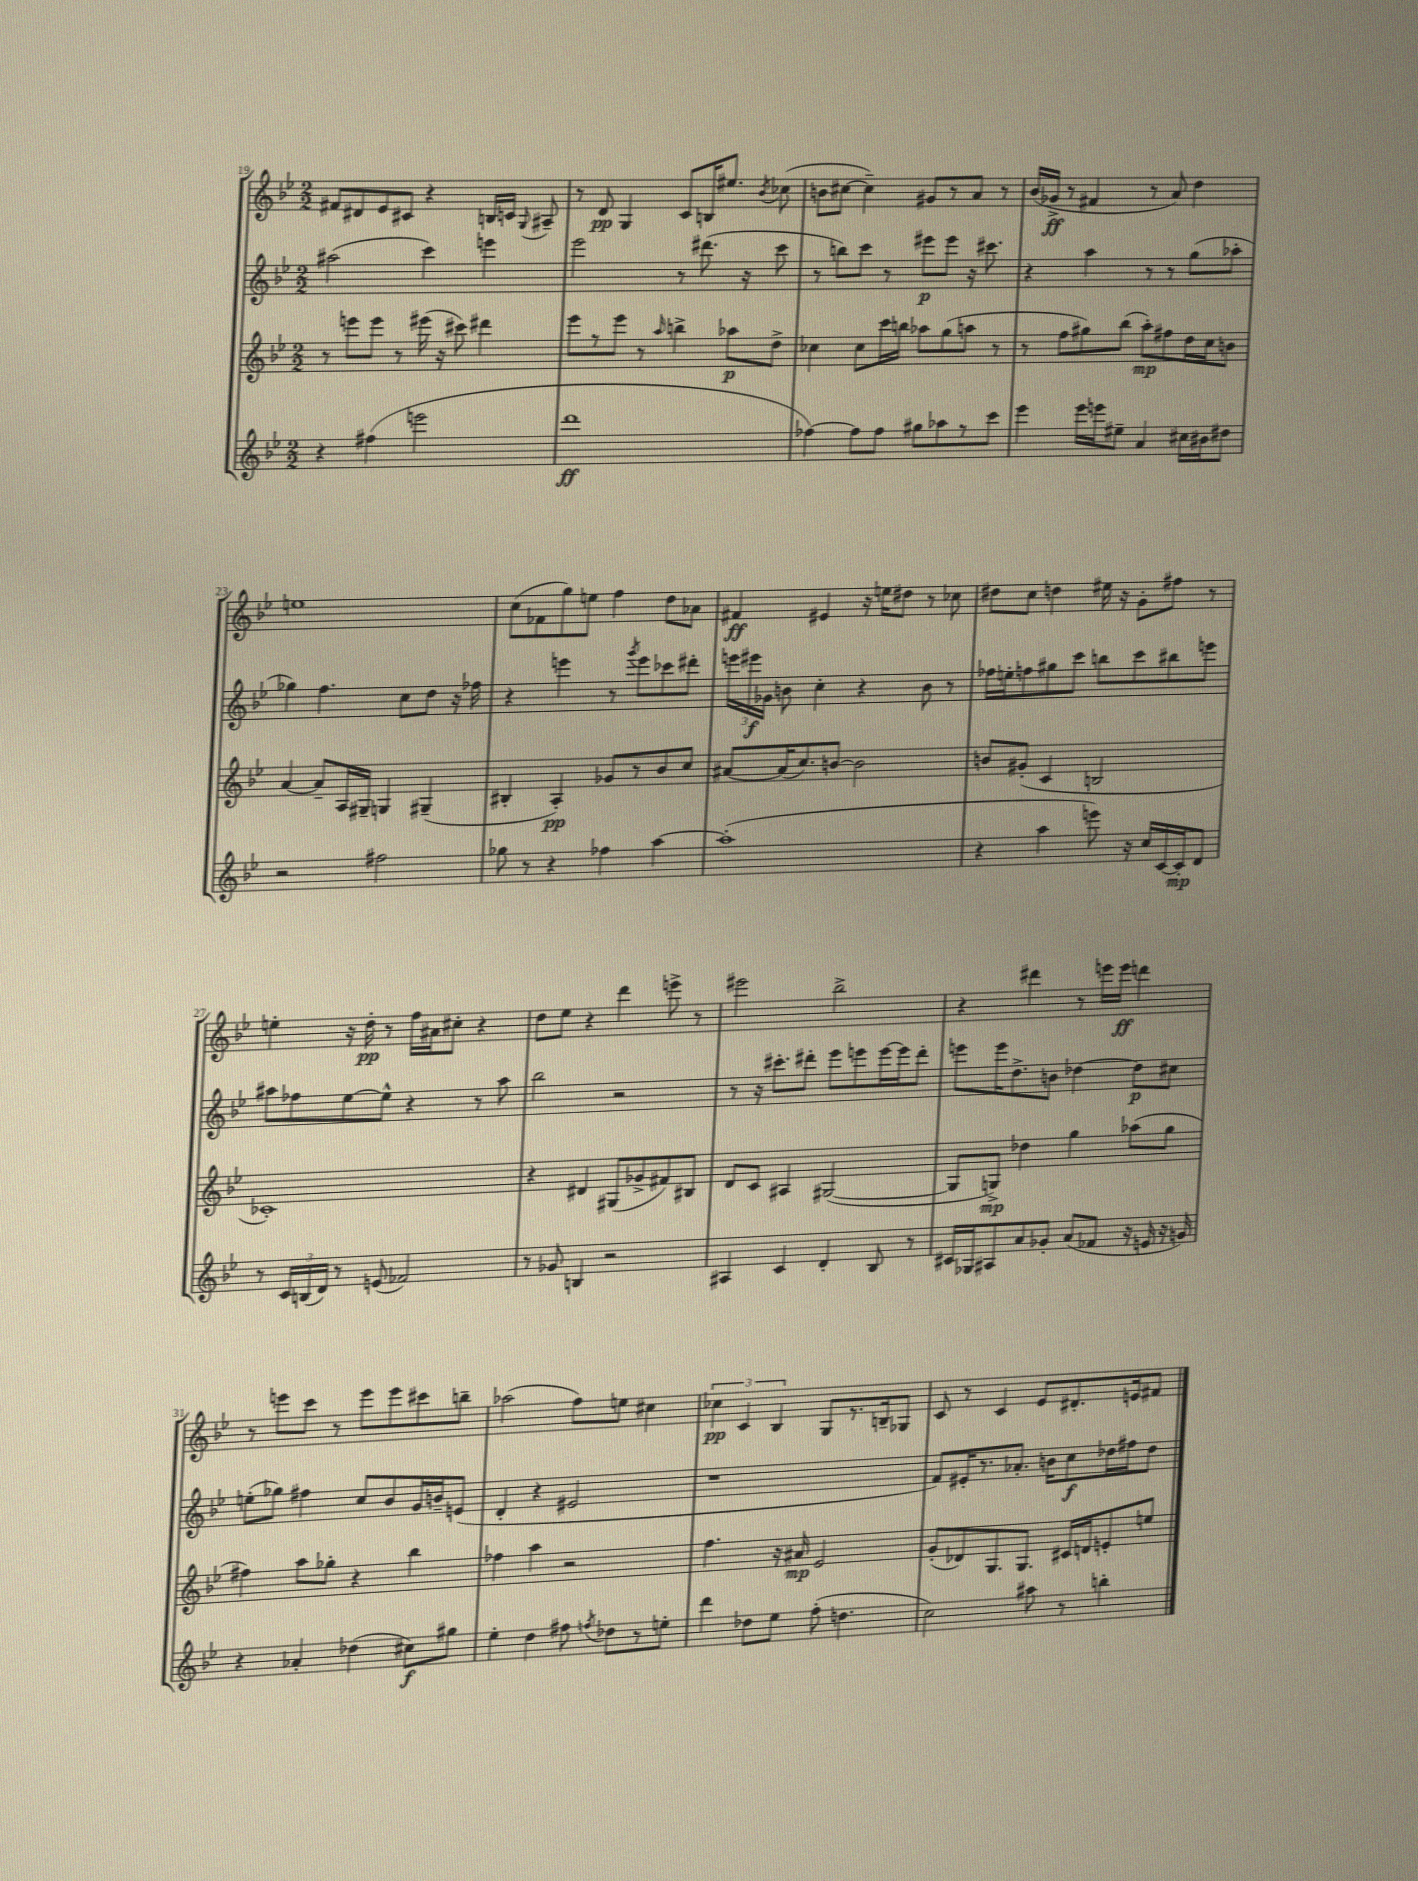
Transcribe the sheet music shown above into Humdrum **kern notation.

**kern	**kern	**kern	**kern
*staff4	*staff3	*staff2	*staff1
*clefG2	*clefG2	*clefG2	*clefG2
*k[b-e-]	*k[b-e-]	*k[b-e-]	*k[b-e-]
*M2/2	*M2/2	*M2/2	*M2/2
4r	8r	(2aa#	8f#
.	8eee	.	8d#
(4ff#	8eee	.	8e-
.	8r	.	8c#
2eee	(16eee#	4ccc)	4r
.	16r	.	.
.	8ccc#)	.	.
.	4ddd#	4eee	16B
.	.	.	16c
.	.	.	8qqG
.	.	.	8A#~
=	=	=	=
1ddd	8eee-	2eee-	8r
.	8r	.	8d
.	8eee-	.	4G
.	8r	.	.
.	16qqaa	.	.
.	4bb^	8r	8c
.	.	(8.ddd#	16B
.	.	.	8.ee#
.	8aa-	.	.
.	.	16r	.
.	.	.	8qb-
.	8dd^	8ccc	(8cc-
=	=	=	=
[4ff-)	4cc-	8r	8b
.	.	8bb)	[8cc#
8ff-]	8cc-	8ccc	4cc#~])
8ff-	16ccc	8r	.
.	16bb	.	.
8gg#	8aa-	8eee#	8g#
8aa-	(8gg	8eee#	8r
8r	8aa	16r	8a
.	.	8.ccc#	.
8ccc	8r	.	8r
=	=	=	=
4eee-	8r	4r	(16b-
.	.	.	16g-^
.	8ff	.	8r
16eee-	8gg#)	4aa	4f#
16eee	.	.	.
8ee#~	(8bb-	.	.
4a	8aa')	8r	8r
.	8ff#	8r	8a)
16cc#	16dd	(8gg	4dd
16b#	16cc	.	.
8dd#	8b	8aa-'	.
=	=	=	=
2r	[4a	4gg-)	1ee
.	8a~]	4.ff	.
.	16A	.	.
.	16G#~	.	.
2ff#	4G	.	.
.	.	8cc	.
.	(4G#~	8dd	.
.	.	16r	.
.	.	16ff-	.
=	=	=	=
8gg-	4B#'	4r	(8cc
8r	.	.	8f-
4r	4A')	4eee	8gg)
.	.	.	8ee
4ff-	8g-	8r	4ff
.	.	8qggg	.
.	8r	8eee	.
[4aa	8b-	8ccc-	8dd
.	8cc	8ddd#'	8a-
=	=	=	=
(1aa']	[8a#	24eee	4f#
.	.	24eee#	.
.	.	24g-	.
.	(16a#]	8b	.
.	8.cc)	.	.
.	.	4cc'	4e#
.	[8b	.	.
.	2b]	4r	16r
.	.	.	16ee
.	.	.	8dd#
.	.	8b	8r
.	.	8r	8cc-
=	=	=	=
4r	8b	16ff-	8dd#
.	.	16ee'	.
.	(8g#'	8ff	8cc
4aa	4c	8gg#	4dd
.	.	8ccc	.
8eee)	2B	8bb	16ee#
.	.	.	16r
16r	.	8ccc	8g'
16cc	.	.	.
[16c	.	8bb#	8ff#
16c']	.	.	.
8d	.	8eee	8r
=	=	=	=
8r	1c-')	8aa#	4ee'
24c	.	8ff-	.
(24B	.	.	.
24d)	.	.	.
8r	.	[8ee-	16r
.	.	.	16dd'
(8e	.	8ee-^^]	8r
2f-)	.	4r	16ff
.	.	.	16a#
.	.	.	8cc#'
.	.	8r	4r
.	.	8aa#	.
=	=	=	=
8r	4r	2bb-	8dd
8g-	.	.	8ee-
4B	4d#	.	4r
2r	(8G#	2r	4ddd
.	8g-^	.	.
.	8f#)	.	8eee^
.	8B#	.	8r
=	=	=	=
4A#	8d	8r	2eee#
.	8c	16r	.
.	.	8.ccc#'	.
4c	4A#	.	.
.	.	8ddd#'	.
4d'	([2G#	8eee-	2bb-^
.	.	8eee	.
8B-	.	[16eee	.
.	.	16eee]	.
8r	.	8ddd#'	.
=	=	=	=
16c#	8G#]	8eee	4r
16G-	.	.	.
8A#	8G^)	16eee	.
.	.	8.dd^	.
8a	4dd-	.	4ddd#
8g-'	.	8b	.
(8a	4gg	[4dd-	8r
8f-	.	.	16eee
.	.	.	16eee
16r	(8aa-	8dd-]	4ddd
16e	.	.	.
16r	8gg	8cc#	.
16g)	.	.	.
=	=	=	=
4r	4ff#)	(8ee'	8r
.	.	8gg-)	8eee
4a-'	8aa	4ff#	8ccc
.	8gg-'	.	8r
(4dd-	4r	8cc	8eee
.	.	8b-	8eee
8cc#)	4bb-	16g	8ccc#
.	.	16b~	.
8gg#	.	(8e	8bb~
=	=	=	=
4ee-'	4ff-	4d'	(2aa-
4dd	4aa	4r	.
8ff#	2r	2e#	8ff)
8qff	.	.	.
8dd-	.	.	8ee
8r	.	.	4cc#
8ee'	.	.	.
=	=	=	=
4ddd	4.ff	1r	6cc-
.	.	.	6c
8dd-	.	.	.
.	.	.	6B-
8ee-	16r	.	.
.	16a#	.	.
(8ff'	2e-	.	8G
4.dd	.	.	8.r
.	.	.	16B~
.	.	.	8G-
=	=	=	=
2cc)	(8g'	8f)	8c
.	8d-)	16e#'	8r
.	.	8.r	.
.	8.G	.	4c
.	.	8.a-'	.
.	8.G	.	.
8aa#	.	.	8e-
.	.	16b	.
8r	16c#	8cc	8.d#'
.	16d	.	.
4bb'	8e'	16dd-	.
.	.	16ff#	16e
.	8ee	8dd-	8f#
==	==	==	==
*-	*-	*-	*-
